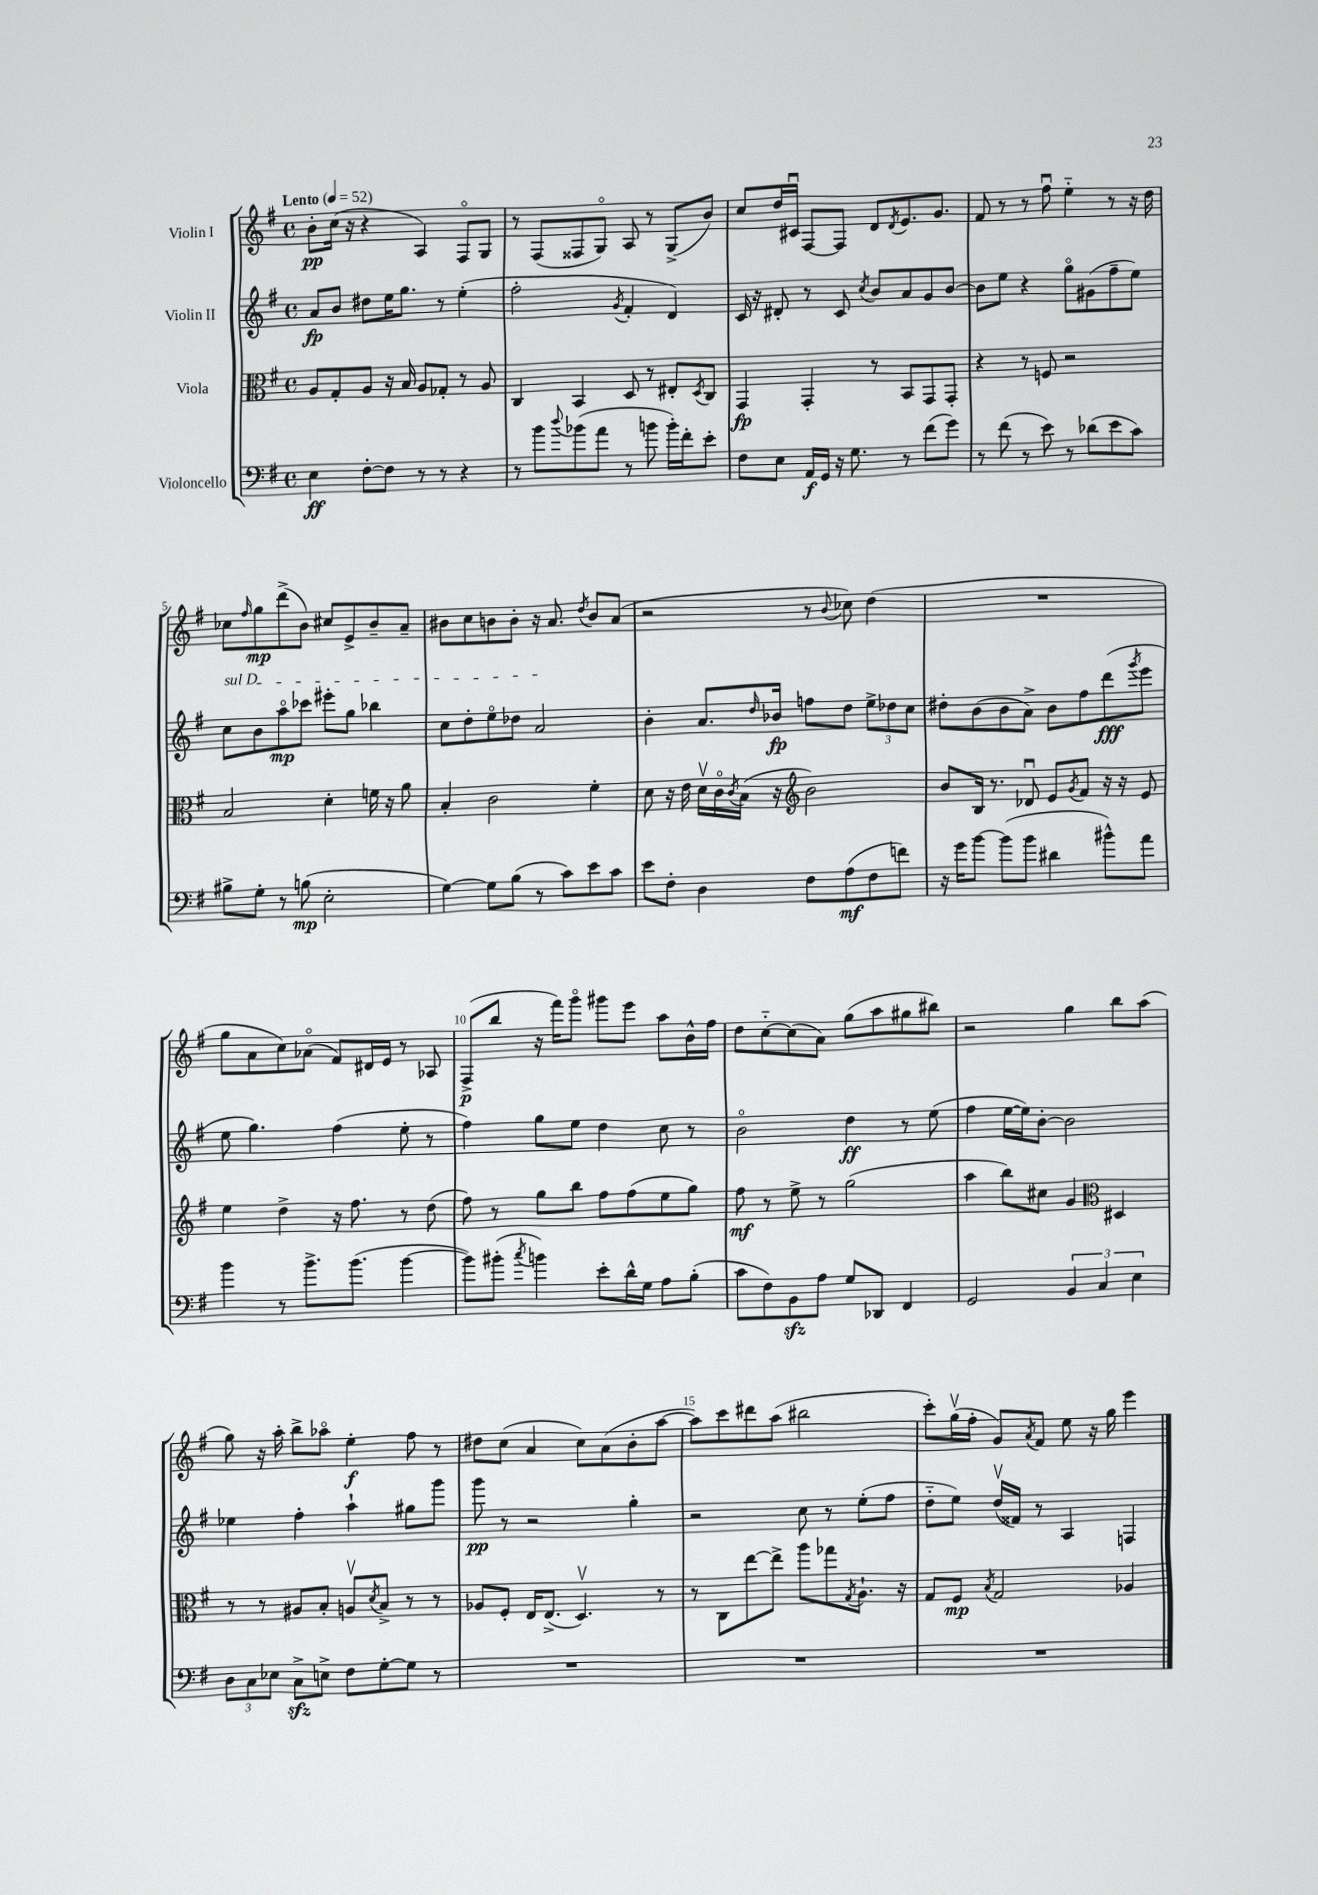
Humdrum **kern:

**kern	**kern	**kern	**kern
*staff4	*staff3	*staff2	*staff1
*clefF4	*clefC3	*clefG2	*clefG2
*k[f#]	*k[f#]	*k[f#]	*k[f#]
*M4/4	*M4/4	*M4/4	*M4/4
*met(c)	*met(c)	*met(c)	*met(c)
*MM52	*MM52	*MM52	*MM52
4E	8A	8a	8b'
.	8G'	8b	(16cc
.	.	.	16r
[8F#'	8A	8dd#	4r
8F#]	16r	16ee	.
.	16B	8.gg	.
8r	8A	.	4A)
8r	8G-'	8r	.
4r	8r	(4ee'	8F#o
.	8A	.	8G
=	=	=	=
8r	4C	2ff#'	8r
8b	.	.	(8F#
8qqdd	.	.	.
(8b-	4BB	.	8F##
8a	.	.	8Go)
.	.	8qg	.
8r	8D	4f#'	8A
8b	8r	.	8r
16b')	8E#'	4d)	(8G^
16f#'	.	.	.
.	8qD	.	.
8e'	8C	.	8b)
=	=	=	=
8F#	4GG	16c	8cc
.	.	16r	.
8E	.	8d#'	16dd
.	.	.	16c#u
16AA	4GG'	8r	[8F#
16GG	.	.	.
16r	.	8c	8F#]
8.G	.	.	.
.	.	8qcc	.
.	8r	8b	8d
.	.	.	8qd
8r	8BB	8a	8.e
(8f#	8GG	8g	.
.	.	.	8.g
8g)	8GG'	[8b	.
=	=	=	=
8r	4r	8b]	8f#
(8f#	.	8ee	8r
8r	8r	4r	8r
8e)	8F	.	8ff#u
8r	2r	8ggo	4ee'~
(8d-	.	(8g#	.
8e	.	8ff#~	8r
8c)	.	8ee)	16r
.	.	.	16dd
=	=	=	=
8B#^	2B	8cc	8cc-
.	.	.	16qqff#
8G'	.	8b	8gg
8r	.	8aao	(8ddd^
(8B	.	8ccc-	8b)
2E'	4d'	8eee#'	8cc#
.	.	8gg	8e^
.	16f	4bb-	8b~
.	16r	.	.
.	8a	.	8a~
=	=	=	=
[4G)	4B'	8cc	8b#
.	.	8dd'	8cc
8G]	2c	8eeo	8b
(8B	.	8dd-	8b'
8r	.	2a	16r
.	.	.	8.a
8c)	.	.	.
.	.	.	8qdd
8e	4f#'	.	8b
8c	.	.	(8a
=	=	=	=
8e	8d	4b'	2r
8F#'	16r	.	.
.	16e	.	.
4D	16dv	8.a	.
.	16co	.	.
.	8qc	.	.
.	(16B	.	.
.	.	16qqdd	.
.	16r	16b-	.
*	*clefG2	*	*
8F#	2b)	8ff	8r
.	.	.	8qqb
(8A	.	8dd	8cc-)
8F#	.	12ee^	(4dd
.	.	12dd-	.
8f)	.	.	.
.	.	12cc	.
=	=	=	=
16r	8b	8dd#'	1r
16g	.	.	.
[8b	16B	(8b	.
.	8.r	.	.
(8b]	.	8b	.
8b	8d-u	8a^)	.
4d#	8e	8b	.
.	8qg	.	.
.	8f#	8ff#	.
8b#^^)	16r	(8ddd	.
.	16r	.	.
.	.	8qggg	.
8a	8e	8eee	.
=	=	=	=
4b	4ee	8ee	8gg
.	.	4.gg)	8a
8r	4dd^	.	8cc)
8.b^	.	.	(8a-o
.	16r	(4ff#	8f#)
(8.b	8.ff#	.	.
.	.	.	16d#
.	.	.	16e
[4b	8r	8ee'	8r
.	(8dd	8r	8A-
=	=	=	=
8b])	8ff#)	4ff#)	(8F#^
(8b#'	8r	.	8bb
8qcc	.	.	.
4b)	8gg	8gg	16r
.	.	.	16fff#)
.	8bb	8ee	8gggo
8e'	8ff#	4dd	8ggg#
16d^^	(8ff#	.	8eee
16G	.	.	.
8A	8ee	8cc	8aa
(8B'	8gg)	8r	16b^^
.	.	.	16ff#
=	=	=	=
8c	8ff#	2bo	8dd
8F#)	8r	.	[8cc'~
8BB	8ee^	.	(8cc]
8A	8r	.	8a)
8G	(2gg	4dd	(8gg
8DD-	.	.	8aa
4FF#	.	8r	8gg#
.	.	(8ee	8bb#)
=	=	=	=
2GG	4aa	4ff#	2r
.	8bb)	[16ee	.
.	.	16ee])	.
.	8cc#	[8b'	.
6BB	4g	2b]	4gg
6C	.	.	.
*	*clefC3	*	*
.	4D#	.	8bb
6E	.	.	.
.	.	.	(8aa
=	=	=	=
12D	8r	4ee-	8gg)
12C	.	.	.
.	8r	.	16r
12E-	.	.	.
.	.	.	16aa'
8C^	8A#	4ff#'	8bb^
8E^	8B'	.	8aa-o
8F#	8Av	4aa`	4ee'
.	8qd	.	.
[8G'	8B^	.	.
8G]	8r	8gg#	8ff#
8r	8r	8ggg	8r
=	=	=	=
1r	8A-	8ggg	8dd#
.	8F#'	8r	(8cc
.	16E	2r	4a
.	(8.E^	.	.
.	4.Dv)	.	8cc)
.	.	.	(8a
.	.	4gg'	8b'
.	8r	.	[8aa
=	=	=	=
1r	8r	2r	8aa])
.	8C	.	8ccc
.	[8ee	.	8ddd#
.	8ee^]	.	(8aa
.	8aa	8cc	2bb#
.	8gg-	8r	.
.	8qG	.	.
.	8.A`	(8ee'	.
.	.	8ff#	.
.	16r	.	.
=	=	=	=
1r	8G	8dd'~	8ccc')
.	8F#	8ee)	(16ggv
.	.	.	16ff#'
.	8qB	.	.
.	2G	(16ddv	8g)
.	.	16f##)	.
.	.	.	8qa
.	.	8r	8f#
.	.	4A	8ee
.	.	.	16r
.	.	.	16gg
.	4A-	4F	4eee
==	==	==	==
*-	*-	*-	*-
